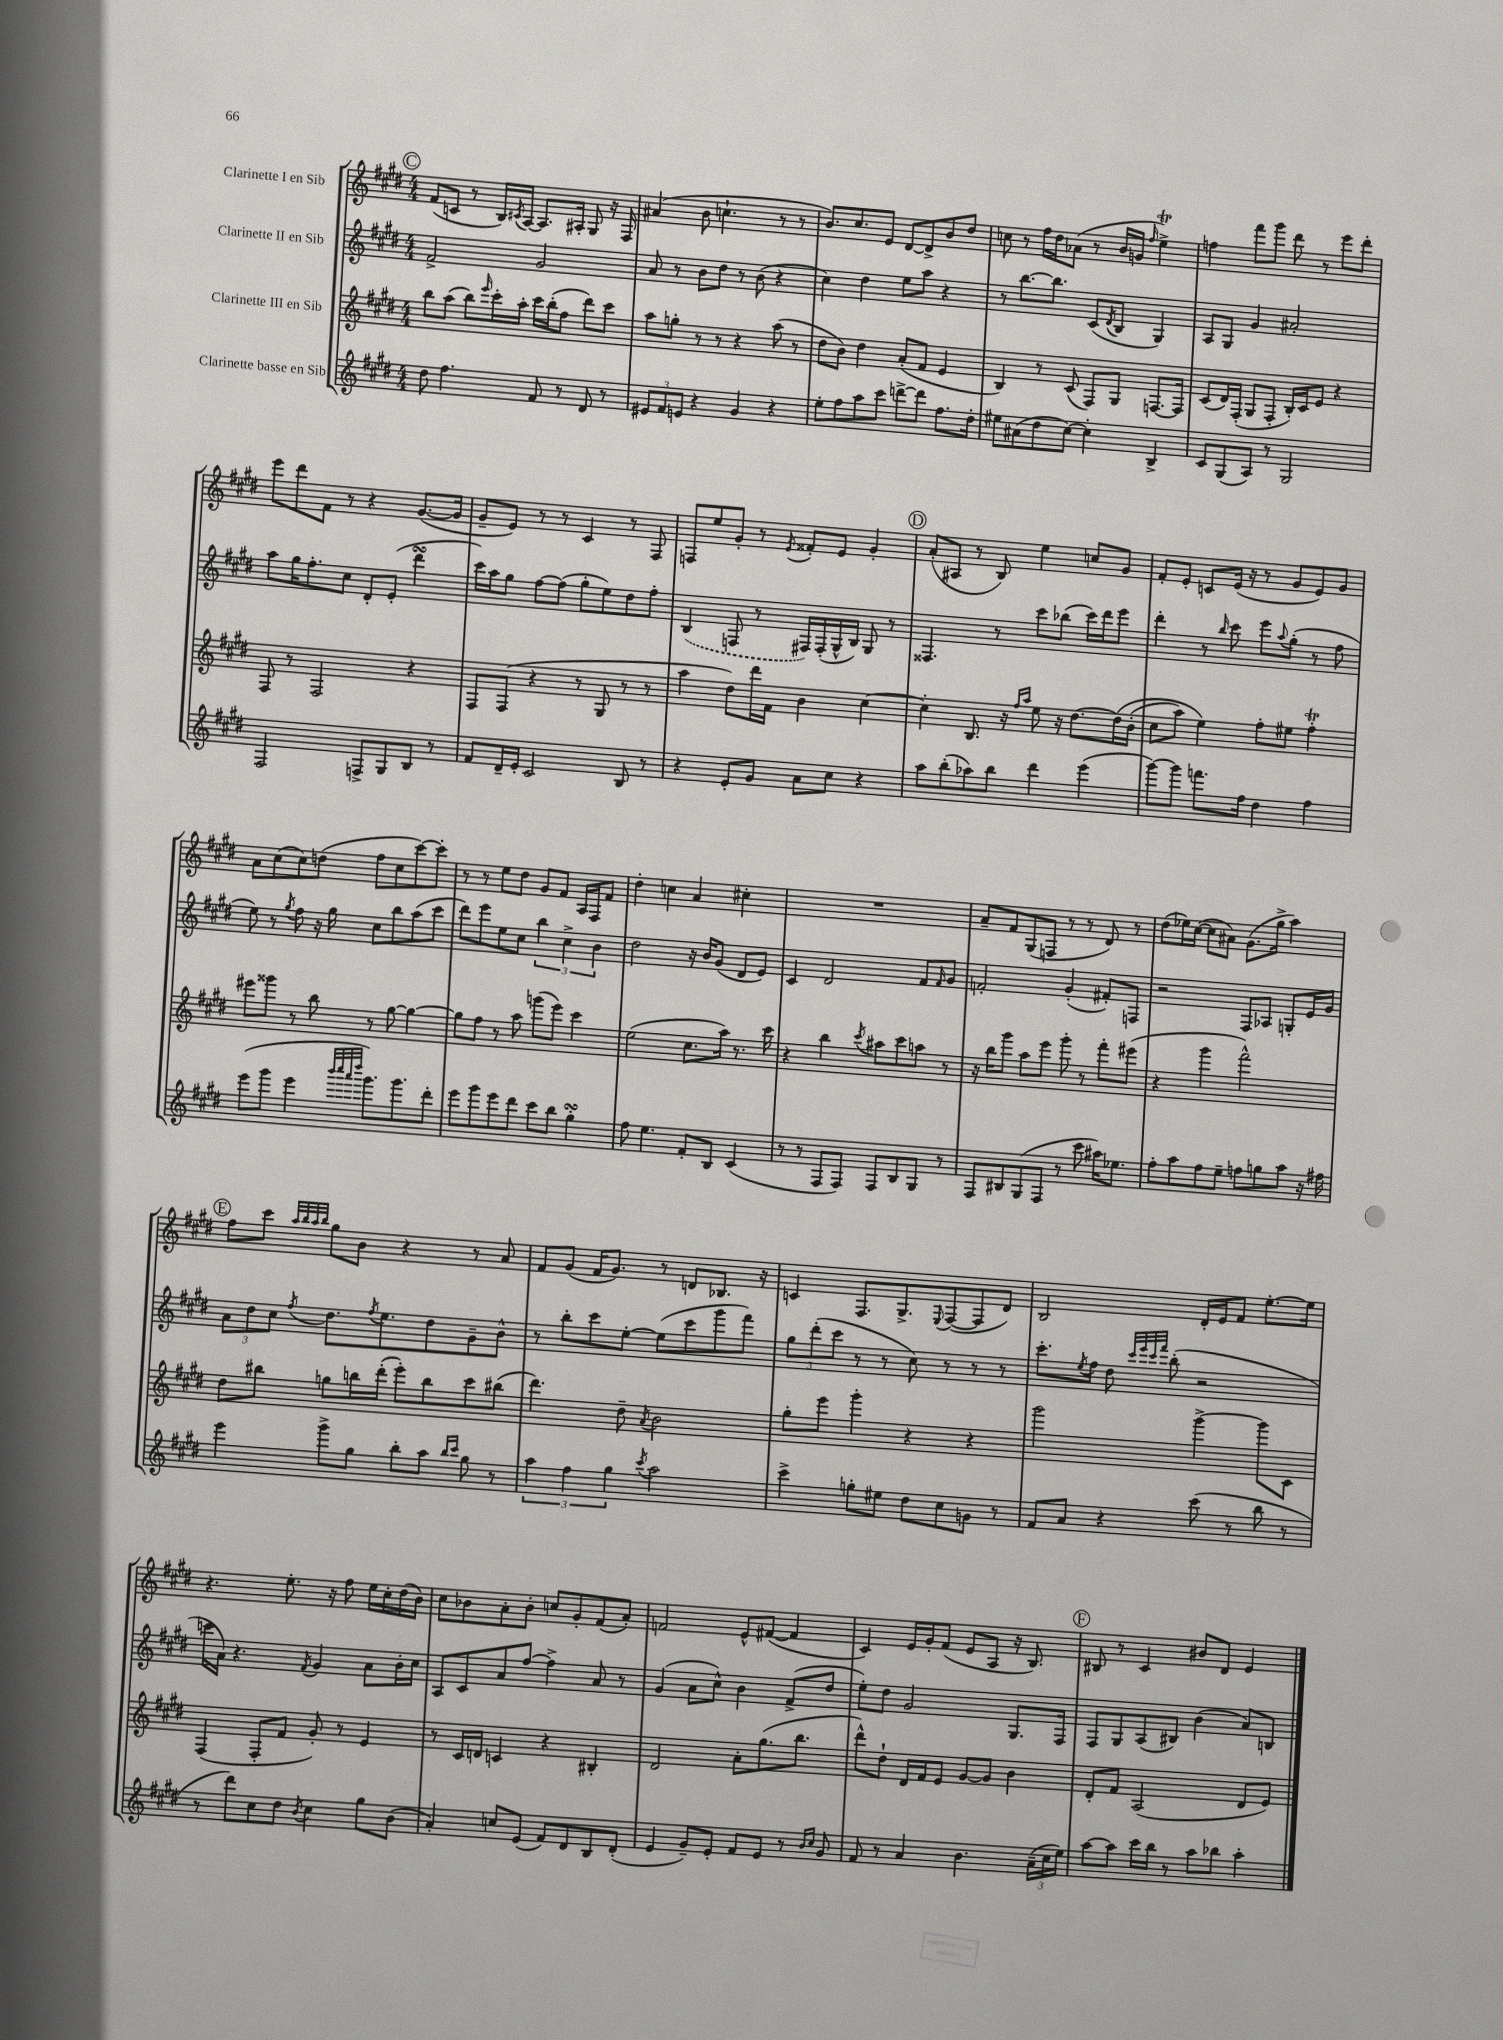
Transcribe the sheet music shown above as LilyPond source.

<<
\new StaffGroup <<
\new Staff = "s0" \with { instrumentName = "Clarinette I en Sib" } {
    \clef treble \key e \major \numericTimeSignature \time 4/4
    \mark \markup { \circle "C" } fis'8( c'8 r8 b16) \acciaccatura { cis'8 } a16~ a8. ais16-. gis8 r16 fis16 |
    ais'4( b'8 c''4.-! r8 r8 |
    b'8.) cis''8. e'8 dis'8~ dis'8-> b'8 dis''8 |
    c''8 r8 fis''16 dis''16 aes'8( r8 b'16 g'16 \grace { fis''16 } e''4->\trill) |
    f''4 fis'''8 gis'''8 dis'''8 r8 e'''8 dis'''8-. |
    e'''8 dis'''8 fis'8 r8 r4 gis'8.~( gis'16 |
    gis'8-- e'8) r8 r8 cis'4 r8 fis8 |
    f8 e''8 gis'8-. r8 \acciaccatura { e'8 } fisis'8-. e'8 gis'4-. |
    \mark \markup { \circle "D" } a'8-.( ais8 r8 b8) e''4 c''8 gis'8 |
    fis'8-. e'8-. c'8 e'16( r16 r8 gis'8 e'8) gis'8 |
    a'8 cis''8( cis''8) d''8( fis''8 cis''8 cis'''8~) cis'''8-. |
    r8 r8 e''8 dis''8 gis'8 fis'8 a16 fis16 fis'8 |
    dis''4-. c''4 a'4 cis''4-. |
    R1 |
    a'8-- fis'8 gis8( f8 r8 r8 dis'8) r8 |
    dis''8( ees''16) cis''16~( cis''8 ais'8) gis'8.( gis''16-> a''4) |
    \mark \markup { \circle "E" } fis''8 cis'''8 \grace { a''32 b''32 a''32 b''32 } gis''8 b'8 r4 r8 a'8 |
    fis'8 gis'8( fis'16 gis'8.) r8 d'8 bes8. r16 |
    c'4 fis8. gis8.-> \appoggiatura { e8 } fis8~( fis8 dis'8) |
    b2 dis'16-. e'16 fis'8 e''8.~-. e''16 |
    r4. e''8.-. r16 fis''8 e''16 cis''16-. dis''16( b'16) |
    cis''8 bes'8 a'8-. bes'8-. c''8 gis'8-. fis'8( a'8-.) |
    f'2 e'8-^ fis'8~( fis'4 |
    cis'4) e'16 gis'16-. fis'8( e'8 a8 r16 b8.) |
    \mark \markup { \circle "F" } bis8 r8 cis'4 bis'8 dis'8 e'4 \bar "|." |
}
\new Staff = "s1" \with { instrumentName = "Clarinette II en Sib" } {
    \clef treble \key e \major \numericTimeSignature \time 4/4
    \mark \markup { \circle "C" } fis'2-> gis'2 |
    a'8 r8 b'8 dis''8 r8 b'8( r4 |
    cis''4) dis''4 e''8 a''8 r4 |
    r8 b''8.~ b''8. cis'8( \acciaccatura { dis'8 } b8 gis4) |
    a8 gis8 gis'4 ais'2-. |
    a''8 gis''16 fis''8.-. cis''8 dis'8-. e'8-.( dis'''4\turn |
    cis'''16) a''16 gis''8 fis''8~ fis''8( gis''8-. e''8) dis''8 fis''8-. |
    \once \slurDashed b4( f8 r8 fis16) fis16-.( gis16-^ b16) gis8 r8 |
    \mark \markup { \circle "D" } fisis4. r8 cis'''8 bes''8( cis'''16) dis'''16 e'''8 |
    dis'''4-. r8 \grace { b''16 } cis'''8 e'''8 \appoggiatura { a''8 } gis''8-.( r8 fis''8 |
    e''8) r8 \acciaccatura { gis''8 } fis''8 r16 gis''16 cis''8 b''8 a''8( cis'''8 |
    dis'''8) e'''8 e''8 cis''8 \tuplet 3/2 { b''4 cis''4-> b'4 } |
    dis''2 r16 b'16 gis'8( dis'8 e'8) |
    cis'4 dis'2 fis'8 \grace { fis'16 } gis'8 |
    f'2-. gis'4-.( fis'8-.) f8 |
    r2 fis8 aes8 g8-. e'16 gis'16 |
    \mark \markup { \circle "E" } \tuplet 3/2 { a'8 dis''8 cis''8 } \acciaccatura { fis''8 } dis''8. \acciaccatura { fis''8 } e''8. dis''8 gis'8-- b'8-^ |
    r8 b''8-. cis'''8 e''8~-. e''8( cis'''8 gis'''8 fis'''8) |
    \tuplet 3/2 { gis''8 dis'''8-.( cis'''8 } r8 r8 cis''8) r8 r8 r8 |
    cis'''8.-. \acciaccatura { e''8 } fis''16 dis''8 \grace { cis'''32 e'''32 cis'''32 fis'''32 } b''8-.( r2 |
    c'''16 a'16) r4. \acciaccatura { fis'8 } gis'4 a'8 b'16-. cis''16 |
    a8 cis'8 a'8 fis''8~ fis''4-> a'8 r8 |
    gis'4( a'8 cis''8-^) b'4 fis'8->( dis''8 |
    e''8-.) dis''8 gis'2 gis8. fis16 |
    \mark \markup { \circle "F" } fis8 gis8 a8( bis8) b'4( a'8) b8 \bar "|." |
}
\new Staff = "s2" \with { instrumentName = "Clarinette III en Sib" } {
    \clef treble \key e \major \numericTimeSignature \time 4/4
    \mark \markup { \circle "C" } b''8 a''8( b''8) \grace { e'''16 } cis'''16-. a''16-. cis'''16 b''16-.( fis''8 dis'''8) cis'''8 |
    a''8 g''8-. r8 r8 r4 a''8( r8 |
    dis''8 b'8) dis''4 a'8-.( fis'8 e'4 |
    b4) r8 cis'8( fis8) gis8 f8.~ f16 |
    cis'8( dis'16) fis16-.( gis8 fis8-. b16-.) cis'16 e'8 r4 |
    fis8 r8 fis2 r4 |
    fis8 fis8( r4 r8 gis8 r8 r8 |
    a''4 dis''8) dis'''16 fis'16 b'4 cis''4~ |
    \mark \markup { \circle "D" } cis''4-. b8. r16 \grace { fis''16 a''16 } e''8 r16 dis''8.~ dis''16\( b'16-.( |
    cis''8 a''8) e''4\) fis''8-. eis''8 fis''4-.\trill |
    eis'''8 gisis'''8 r8 b''8 r8 gis''8~ gis''4~ |
    gis''8 fis''8 r8 a''8 g'''8( e'''8) cis'''4 |
    e''2( cis''8. a''16) r8. cis'''16 |
    r4 b''4 \acciaccatura { cis'''8 } ais''8 cis'''8 a''8 r8 |
    r16 b''16 gis'''8 a''8 e'''8 gis'''8-. r8 fis'''8-. eis'''8( |
    r4 gis'''4 fis'''2-^) |
    \mark \markup { \circle "E" } dis''8 bis''8 g''8 b''16 dis'''16-.( e'''8-.) b''8 cis'''8 bis''8( |
    dis'''4.) dis''8-- \acciaccatura { a'8 } b'2 |
    gis''8-. e'''8 gis'''4-. r4 r4 |
    gis'''2 gis'''4~-> gis'''8 cis'8 |
    fis4( fis8-. fis'8 gis'8-.) r8 e'4 |
    r8 cis'16 d'16 c'4 r4 bis4-. |
    dis'2 a'8-. gis''8.( b''8. |
    dis'''8-^) dis''8-! dis'16 fis'16 e'8 gis'8~ gis'8 b'4 |
    \mark \markup { \circle "F" } dis'8-. fis'8 a2( dis'8 e'8) \bar "|." |
}
\new Staff = "s3" \with { instrumentName = "Clarinette basse en Sib" } {
    \clef treble \key e \major \numericTimeSignature \time 4/4
    \mark \markup { \circle "C" } dis''8 fis''4. fis'8 r8 dis'8 r8 |
    \tuplet 3/2 { eis'8 fis'8 e'8 } r4 gis'4 r4 |
    e''8-. fis''8 a''8 cis'''8 d'''8~-> d'''8 fis''8. dis''16-. |
    eis''8 ais'8( dis''8 cis''8~) cis''4-. b4-> |
    cis'8 gis8( a8) r8 gis2 |
    fis2 f8-> gis8 b8 r8 |
    fis'8 dis'16-- e'16-. cis'2 b8 r8 |
    r4 e'8-. gis'8 a'8 cis''8 r4 |
    \mark \markup { \circle "D" } a''8 b''8-.( aes''8) b''8 dis'''4 e'''4( |
    gis'''8~) gis'''8 f'''8. fis''16 dis''4 fis''4 |
    e'''8( gis'''8 e'''4 \grace { b'''32 cis''''32 a'''32 dis''''32 } gis'''8.) gis'''8. dis'''8-. |
    e'''8 gis'''8 e'''8 dis'''8 cis'''8 b''8 gis''4-.\turn |
    fis''8 e''4. fis'8-. b8 cis'4( |
    r8 r8 fis8 fis8) fis8 b8 gis8 r8 |
    fis8 bis8 gis8( fis8 r8 cis'''8 ais''16) ees''8. |
    fis''8-. a''8 fis''8 e''8-- f''8 g''8 a''8 r16 fis''16 |
    \mark \markup { \circle "E" } e'''4 gis'''8-> gis''8 b''8-. a''8 \grace { b''16 cis'''16 } gis''8 r8 |
    \tuplet 3/2 { a''4 fis''4 gis''4 } \acciaccatura { cis'''8 } a''2 |
    cis'''4-> g''8-. eis''8 dis''8 cis''8 g'8 r8 |
    fis'8 a'8 r4 cis'''8( r8 b''8 r8 |
    r8 dis'''8) cis''8 dis''8 \acciaccatura { b'8 } cis''4 gis''8 b'8( |
    a'4-.) c''8 e'8( fis'8) dis'8 b8 dis'8-.( |
    e'4 gis'8--) e'8-. fis'8 e'8 r8 \grace { b'16 cis''16 } gis'8 |
    fis'8 r8 a'4 b'4. \tuplet 3/2 { a'16--( cis''16 e''16) } |
    \mark \markup { \circle "F" } a''8~ a''8 cis'''16 b''16 r8 a''8 bes''8 a''4-. \bar "|." |
}
>>
>>
\layout { \context { \Score \remove "Bar_number_engraver" } }
